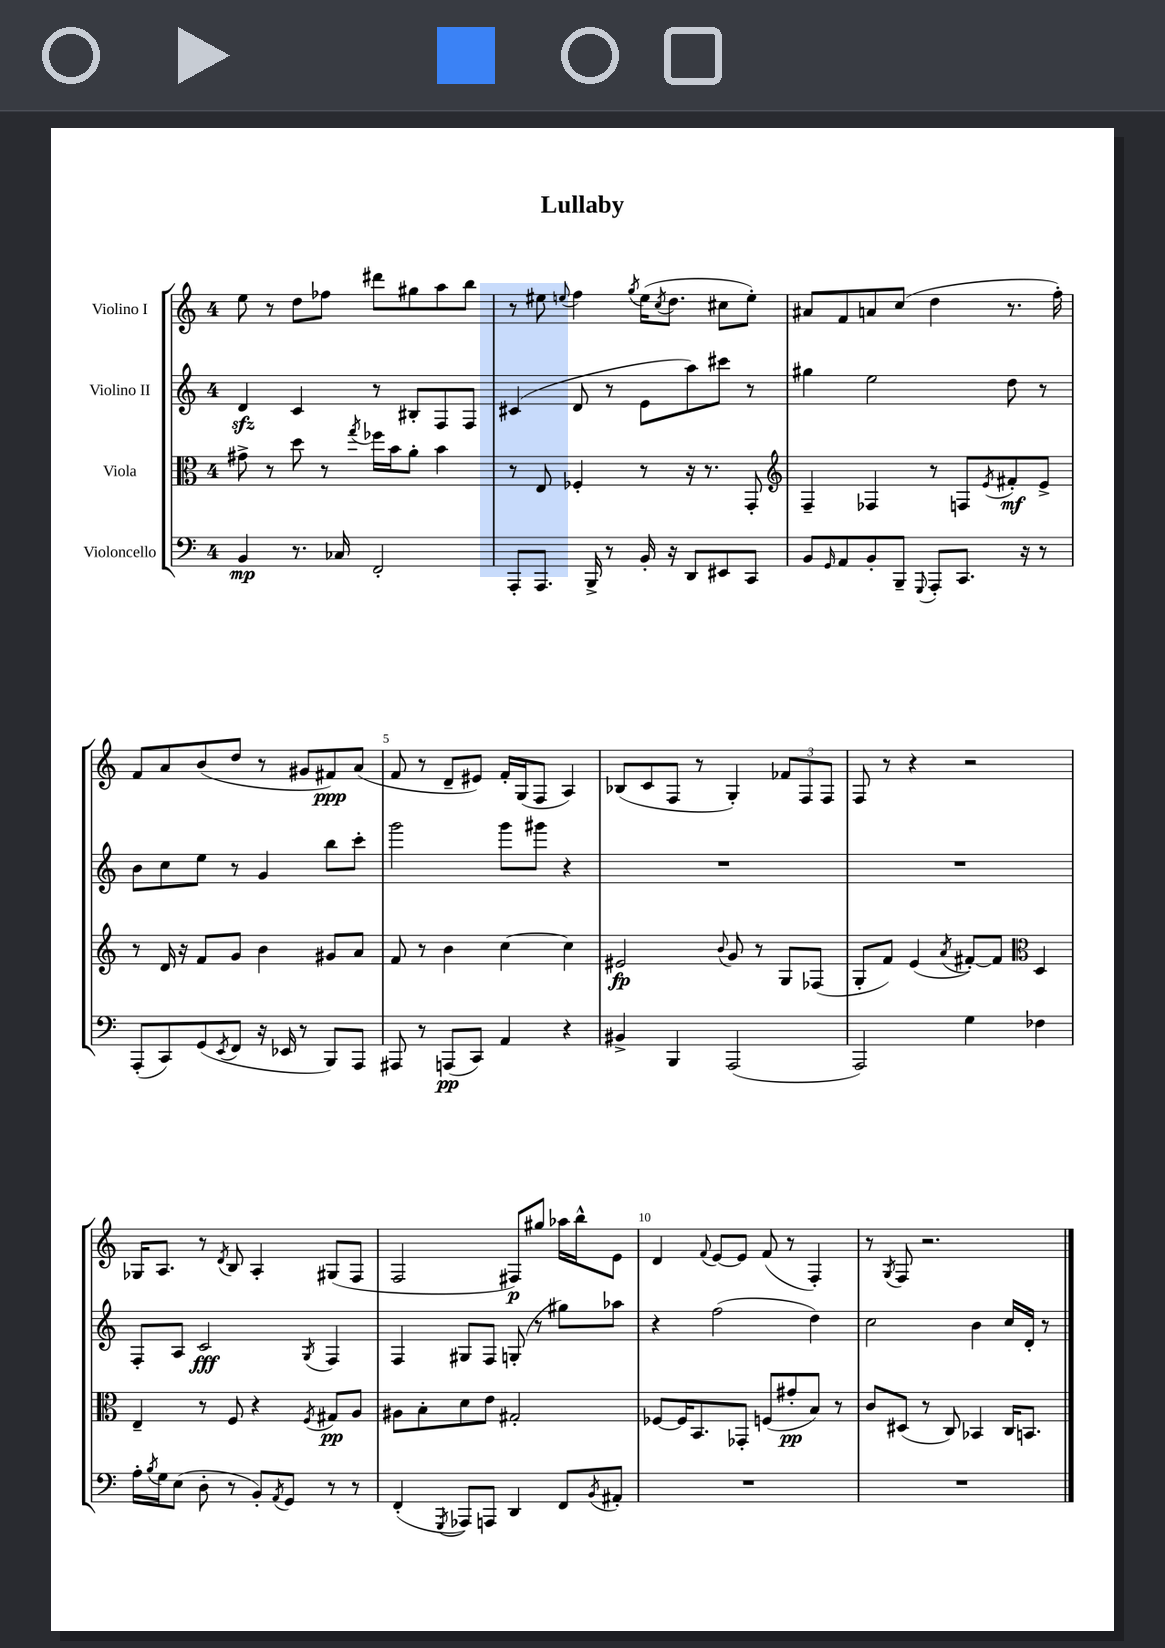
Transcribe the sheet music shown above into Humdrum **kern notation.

**kern	**dynam	**kern	**dynam	**kern	**dynam	**kern	**dynam
*part4	*part4	*part3	*part3	*part2	*part2	*part1	*part1
*staff4	*staff4	*staff3	*staff3	*staff2	*staff2	*staff1	*staff1
*I"Violoncello	*	*I"Viola	*	*I"Violino II	*	*I"Violino I	*
*clefF4	*	*clefC3	*	*clefG2	*	*clefG2	*
*k[]	*	*k[]	*	*k[]	*	*k[]	*
*M4/4	*	*M4/4	*	*M4/4	*	*M4/4	*
=1	=1	=1	=1	=1	=1	=1	=1
4BB/	mp	8g#X^\	.	4dzz/	.	8ee\	.
.	.	8r	.	.	.	8r	.
8.r	.	8dd\	.	4c/	.	8dd\L	.
.	.	8r	.	.	.	8ff-X\J	.
16C-X/	.	.	.	.	.	.	.
.	.	8qgg/	.	.	.	.	.
2FF'/	.	16ff-X\LL	.	8r	.	8ddd#X\L	.
.	.	16b\J	.	.	.	.	.
.	.	8a'\J	.	8B#X'/L	.	8gg#X\	.
.	.	4b\	.	8F/	.	8aa\	.
.	.	.	.	8F/J	.	8bb\J	.
=2	=2	=2	=2	=2	=2	=2	=2
8AAA'/L	.	8r	.	(4c#X/	.	8r	.
8.AAA/J	.	8E/	.	.	.	8ee#X\	.
.	.	.	.	.	.	8qqeen/	.
.	.	4F-X'/	.	8d/	.	4ff\	.
16BBB^/	.	.	.	.	.	.	.
8r	.	.	.	8r	.	.	.
.	.	.	.	.	.	8qgg/	.
16BB'/	.	8r	.	8e\L	.	(16ee\KL	.
.	.	.	.	.	.	8qcc/	.
16r	.	.	.	.	.	8.dd\J	.
8DD/L	.	16r	.	8aa\)	.	.	.
.	.	8.r	.	.	.	.	.
8EE#X/	.	.	.	8ccc#X\J	.	8cc#X\L	.
8CC/J	.	8GG'/	.	8r	.	8ee'\J)	.
=3	=3	=3	=3	=3	=3	=3	=3
*	*	*clefG2	*	*	*	*	*
8BB/L	.	4F~/	.	4gg#X\	.	8a#X/L	.
16qqGG/	.	.	.	.	.	.	.
8AA/	.	.	.	.	.	8f/	.
8BB'/	.	4F-X/	.	2ee\	.	8an/	.
8BBB~/J	.	.	.	.	.	(8cc/J	.
8qqGGG/	.	.	.	.	.	.	.
8AAA'/L	.	8r	.	.	.	4dd\	.
8.CC/J	.	8Fn/L	.	.	.	.	.
.	.	8qe/	.	.	.	.	.
.	.	8f#X'/	mf	8dd\	.	8.r	.
16r	.	.	.	.	.	.	.
8r	.	8e^/J	.	8r	.	.	.
.	.	.	.	.	.	16ff'\)	.
!!LO:LB:g=z
=4	=4	=4	=4	=4	=4	=4	=4
(8AAA'/L	.	8r	.	8b\L	.	8f/L	.
8CC/)	.	16d/	.	8cc\	.	8a/	.
.	.	16r	.	.	.	.	.
(8GG/	.	8f/L	.	8ee\J	.	(8b/	.
8qEE/	.	.	.	.	.	.	.
8FF/J	.	8g/J	.	8r	.	8dd/J	.
16r	.	4b\	.	4g/	.	8r	.
16EE-X/	.	.	.	.	.	.	.
8r	.	.	.	.	.	8g#X/L	.
8BBB/L)	.	8g#X/L	.	8bb\L	.	8f#X/)	ppp
8AAA/J	.	8a/J	.	8ccc'\J	.	(8a/J	.
=5	=5	=5	=5	=5	=5	=5	=5
8AAA#X/	.	8f/	.	2ggg\	.	8f/	.
8r	.	8r	.	.	.	8r	.
(8AAAn/L	pp	4b\	.	.	.	8d~/L	.
8CC/J)	.	.	.	.	.	8e#X/J)	.
4AA/	.	[4cc\	.	8ggg\L	.	16f'/LL	.
.	.	.	.	.	.	(16G/J	.
.	.	.	.	8ggg#X\J	.	8F/J	.
4r	.	4cc\]	.	4r	.	4A/)	.
=6	=6	=6	=6	=6	=6	=6	=6
4BB#X^/	.	2e#X/	fp	1r	.	(8B-X/L	.
.	.	.	.	.	.	8c/	.
4BBB/	.	.	.	.	.	8F/J	.
.	.	.	.	.	.	8r	.
.	.	8qqb/	.	.	.	.	.
(2AAA/	.	8g/	.	.	.	4G'/)	.
.	.	8r	.	.	.	.	.
.	.	8G/L	.	.	.	12f-X/L	.
.	.	.	.	.	.	12F/	.
.	.	(8F-X/J	.	.	.	.	.
.	.	.	.	.	.	12F/J	.
=7	=7	=7	=7	=7	=7	=7	=7
2AAA/)	.	8G'/L	.	1r	.	8F/	.
.	.	8f/J)	.	.	.	8r	.
.	.	(4e/	.	.	.	4r	.
.	.	8qa/	.	.	.	.	.
4G\	.	[8f#X'/L)	.	.	.	2r	.
.	.	8f#/J]	.	.	.	.	.
*	*	*clefC3	*	*	*	*	*
4F-X\	.	4D/	.	.	.	.	.
!!LO:LB:g=z
=8	=8	=8	=8	=8	=8	=8	=8
16A'\LL	.	4E~/	.	8F'/L	.	16G-X/KL	.
8qB/	.	.	.	.	.	.	.
16G\J	.	.	.	.	.	8.A/J	.
(8E\J	.	.	.	8A/J	.	.	.
8D'\	.	8r	.	2c/	fff	8r	.
.	.	.	.	.	.	8qd/	.
8r	.	8F/	.	.	.	8B/	.
8BB'/L)	.	4r	.	.	.	4A'/	.
8qAA/	.	.	.	.	.	.	.
8GG/J	.	.	.	.	.	.	.
.	.	8qF/	.	8qG/	.	.	.
8r	.	8G#X/L	pp	4F/	.	(8G#X/L	.
8r	.	8A/J	.	.	.	8F/J	.
=9	=9	=9	=9	=9	=9	=9	=9
(4FF'/	.	8A#X\L	.	4F/	.	2F/	.
.	.	8B'\	.	.	.	.	.
8qGGG/	.	.	.	.	.	.	.
8AAA-X/L)	.	8d\	.	8G#X/L	.	.	.
8AAAn/J	.	8e\J	.	8F/J	.	.	.
4DD/	.	2G#X'/	.	(8Gn'/	.	8F#X/L)	p
.	.	.	.	8r	.	8gg#X/J	.
8FF/L	.	.	.	8gg#X\L)	.	16aa-X\LL	.
.	.	.	.	.	.	16bb^^\J	.
8qBB/	.	.	.	.	.	.	.
8AA#X'/J	.	.	.	8aa-X\J	.	8e\J	.
=10	=10	=10	=10	=10	=10	=10	=10
1r	.	[8F-X/L	.	4r	.	4d/	.
.	.	16F-/K]	.	.	.	.	.
.	.	8.BB/	.	.	.	.	.
.	.	.	.	.	.	8qqf/	.
.	.	.	.	(2ff\	.	[8e/L	.
.	.	8GG-X'/J	.	.	.	8e/J]	.
.	.	(8Fn/L	.	.	.	(8f/	.
.	.	8g#X'/	pp	.	.	8r	.
.	.	8B/J)	.	4dd\)	.	4F'/)	.
.	.	8r	.	.	.	.	.
=11	=11	=11	=11	=11	=11	=11	=11
1r	.	8c/L	.	2cc\	.	8r	.
.	.	.	.	.	.	8qG/	.
.	.	(8D#X/J	.	.	.	8F/	.
.	.	8r	.	.	.	2.r	.
.	.	8C/)	.	.	.	.	.
.	.	4BB-X/	.	4b\	.	.	.
.	.	16C/KL	.	16cc/LL	.	.	.
.	.	8.BBn/J	.	16d'/JJ	.	.	.
.	.	.	.	8r	.	.	.
==	==	==	==	==	==	==	==
*-	*-	*-	*-	*-	*-	*-	*-
